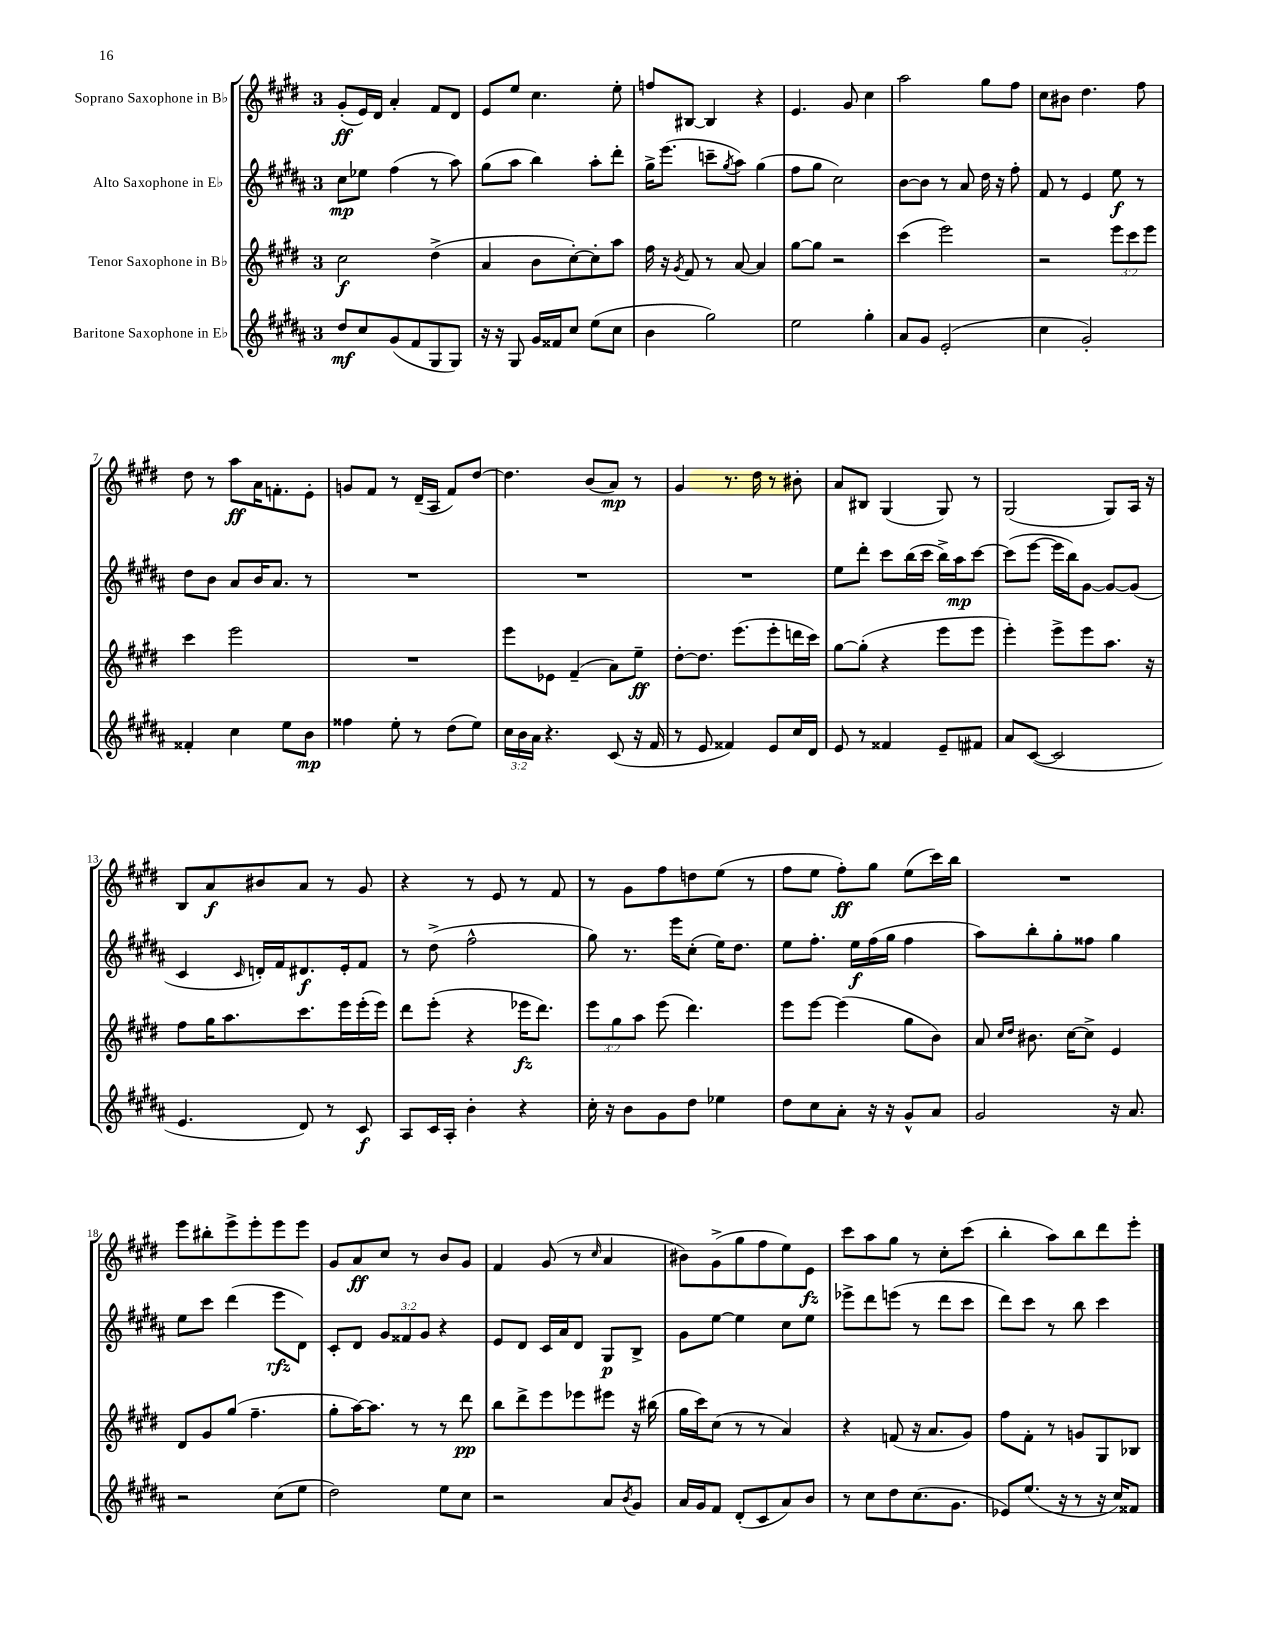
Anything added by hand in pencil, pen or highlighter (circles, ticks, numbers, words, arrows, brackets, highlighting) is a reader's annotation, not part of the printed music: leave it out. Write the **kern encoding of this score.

**kern	**dynam	**kern	**dynam	**kern	**dynam	**kern	**dynam
*part4	*part4	*part3	*part3	*part2	*part2	*part1	*part1
*staff4	*staff4	*staff3	*staff3	*staff2	*staff2	*staff1	*staff1
*I"Baritone Saxophone in E♭	*	*I"Tenor Saxophone in B♭	*	*I"Alto Saxophone in E♭	*	*I"Soprano Saxophone in B♭	*
*clefG2	*	*clefG2	*	*clefG2	*	*clefG2	*
*k[f#c#g#d#a#]	*	*k[f#c#g#d#]	*	*k[f#c#g#d#a#]	*	*k[f#c#g#d#]	*
*M3/4	*	*M3/4	*	*M3/4	*	*M3/4	*
=1	=1	=1	=1	=1	=1	=1	=1
8dd#/L	mf	2cc#\	f	8cc#\L	mp	(8g#'/L	ff
8cc#/	.	.	.	8ee-X\J	.	16e/L)	.
.	.	.	.	.	.	16d#/JJ	.
(8g#/	.	.	.	(4ff#\	.	4a'/	.
8f#/	.	.	.	.	.	.	.
8G#/	.	(4dd#^\	.	8r	.	8f#/L	.
8G#/J)	.	.	.	8aa#\)	.	8d#/J	.
=2	=2	=2	=2	=2	=2	=2	=2
16r	.	4a/	.	(8gg#\L	.	8e/L	.
16r	.	.	.	.	.	.	.
8G#/	.	.	.	8aa#\J	.	8ee/J	.
16g#/LL	.	8b\L	.	4bb\)	.	4.cc#\	.
16f##X/J	.	.	.	.	.	.	.
8cc#/J	.	[8cc#'\)	.	.	.	.	.
(8ee\L	.	8cc#'\]	.	8aa#'\L	.	.	.
8cc#\J	.	8aa\J	.	8ddd#'\J	.	8ee'\	.
=3	=3	=3	=3	=3	=3	=3	=3
4b\	.	16ff#\	.	16gg#^\KL	.	8ffn/L	.
.	.	16r	.	(8.eee\J	.	.	.
.	.	8qg#/	.	.	.	.	.
.	.	8f#/	.	.	.	[8B#X/J	.
2gg#\)	.	8r	.	8cccn~\L	.	4B#/]	.
.	.	.	.	8qgg#/	.	.	.
.	.	[8a/	.	8aa#\J)	.	.	.
.	.	4a/]	.	(4gg#\	.	4r	.
=4	=4	=4	=4	=4	=4	=4	=4
2ee\	.	[8gg#\L	.	8ff#\L	.	4.e/	.
.	.	8gg#\J]	.	8gg#\J	.	.	.
.	.	2r	.	2cc#\)	.	.	.
.	.	.	.	.	.	8g#/	.
4gg#'\	.	.	.	.	.	4cc#\	.
=5	=5	=5	=5	=5	=5	=5	=5
8a#/L	.	(4ccc#\	.	[8b\L	.	2aa\	.
8g#/J	.	.	.	8b\J]	.	.	.
(2e'/	.	2eee\)	.	8r	.	.	.
.	.	.	.	8a#/	.	.	.
.	.	.	.	16dd#\	.	8gg#\L	.
.	.	.	.	16r	.	.	.
.	.	.	.	8ff#'\	.	8ff#\J	.
=6	=6	=6	=6	=6	=6	=6	=6
4cc#\	.	2r	.	8f#/	.	8cc#\L	.
.	.	.	.	8r	.	8b#X\J	.
2g#'/)	.	.	.	4e/	.	4.dd#\	.
.	.	12eee\L	.	8ee\	f	.	.
.	.	12ccc#\	.	.	.	.	.
.	.	.	.	8r	.	8ff#\	.
.	.	12eee\J	.	.	.	.	.
!!LO:LB:g=z
=7	=7	=7	=7	=7	=7	=7	=7
4f##X'/	.	4ccc#\	.	8dd#\L	.	8dd#\	.
.	.	.	.	8b\J	.	8r	.
4cc#\	.	2eee\	.	8a#/L	.	8aa\L	ff
.	.	.	.	16b/K	.	16a\K	.
.	.	.	.	8.a#/J	.	8.fn'\	.
8ee\L	.	.	.	.	.	.	.
8b\J	mp	.	.	8r	.	8e'\J	.
=8	=8	=8	=8	=8	=8	=8	=8
4ff##X\	.	2.r	.	2.r	.	8gn/L	.
.	.	.	.	.	.	8f#/J	.
8ee'\	.	.	.	.	.	8r	.
8r	.	.	.	.	.	(16d#~/LL	.
.	.	.	.	.	.	16A/JJ	.
(8dd#\L	.	.	.	.	.	8f#/L)	.
8ee\J)	.	.	.	.	.	[8dd#/J	.
=9	=9	=9	=9	=9	=9	=9	=9
24cc#\LL	.	8eee\L	.	2.r	.	4.dd#\]	.
24b\	.	.	.	.	.	.	.
24a#\JJ	.	.	.	.	.	.	.
4.r	.	8e-X\J	.	.	.	.	.
.	.	(4f#~/	.	.	.	.	.
.	.	.	.	.	.	(8b/L	.
(8c#/	.	8a\L)	.	.	.	8a/J)	mp
16r	.	8ee~\J	ff	.	.	8r	.
16f#/	.	.	.	.	.	.	.
=10	=10	=10	=10	=10	=10	=10	=10
8r	.	[8dd#'\L	.	2.r	.	4g#/	.
8e/	.	8.dd#\J]	.	.	.	.	.
4f##X/)	.	.	.	.	.	8.r	.
.	.	(8.eee\L	.	.	.	.	.
.	.	.	.	.	.	16dd#\	.
8e/L	.	8eee'\	.	.	.	8r	.
16cc#/L	.	16dddn\L	.	.	.	8b#X'\	.
16d#/JJ	.	16ccc#\JJ)	.	.	.	.	.
=11	=11	=11	=11	=11	=11	=11	=11
8e/	.	[8gg#\L	.	8ee\L	.	8a/L	.
8r	.	(8gg#'\J]	.	8ddd#'\J	.	8B#X/J	.
4f##X/	.	4r	.	8ccc#\L	.	(4G#/	.
.	.	.	.	(16bb\L	.	.	.
.	.	.	.	16ccc#\JJ	.	.	.
8e~/L	.	8eee\L	.	16bb^\LL)	.	8G#/)	.
.	.	.	.	16aa#\J	mp	.	.
8f#X/J	.	8eee\J	.	[8ccc#\J	.	8r	.
=12	=12	=12	=12	=12	=12	=12	=12
8a#/L	.	4eee'\)	.	(8ccc#\L]	.	(2G#/	.
([8c#/J	.	.	.	[8eee\J	.	.	.
2c#/]	.	8eee^\L	.	16eee\LL]	.	.	.
.	.	.	.	16bb\J)	.	.	.
.	.	8eee\	.	[8g#\J	.	.	.
.	.	8.aa\J	.	8g#/L_	.	8G#/L)	.
.	.	.	.	(8g#/J]	.	16A/Jk	.
.	.	16r	.	.	.	16r	.
!!LO:LB:g=z
=13	=13	=13	=13	=13	=13	=13	=13
4.e/	.	8ff#\L	.	4c#/	.	8B/L	.
.	.	16gg#\K	.	.	.	8a/	f
.	.	8.aa\	.	.	.	.	.
.	.	.	.	16qqc#/	.	.	.
.	.	.	.	16dn'/LL)	.	8b#X/	.
.	.	.	.	16f#/J	.	.	.
8d#/)	.	8.ccc#\	.	8.d#X/	f	8a/J	.
8r	.	.	.	.	.	8r	.
.	.	16eee\L	.	16e'/k	.	.	.
8c#/	f	(16eee'\	.	8f#/J	.	8g#/	.
.	.	16eee\JJ)	.	.	.	.	.
=14	=14	=14	=14	=14	=14	=14	=14
8A#/L	.	8ddd#\L	.	8r	.	4r	.
16c#/L	.	(8eee'\J	.	(8dd#^\	.	.	.
16A#'/JJ	.	.	.	.	.	.	.
4b'\	.	4r	.	2ff#^^\	.	8r	.
.	.	.	.	.	.	8e/	.
4r	.	16eee-X\KL	fz	.	.	8r	.
.	.	8.ddd#\J)	.	.	.	.	.
.	.	.	.	.	.	8f#/	.
=15	=15	=15	=15	=15	=15	=15	=15
16cc#'\	.	12eee\L	.	8gg#\)	.	8r	.
16r	.	.	.	.	.	.	.
.	.	12gg#\	.	.	.	.	.
8b\L	.	.	.	8.r	.	8g#\L	.
.	.	12aa\J	.	.	.	.	.
8g#\	.	(8eee\	.	.	.	8ff#\	.
.	.	.	.	16eee\KL	.	.	.
8dd#\J	.	4.ddd#\)	.	(8cc#'\J	.	8ddn\	.
4ee-X\	.	.	.	16ee\KL)	.	(8ee\J	.
.	.	.	.	8.dd#\J	.	.	.
.	.	.	.	.	.	8r	.
=16	=16	=16	=16	=16	=16	=16	=16
8dd#\L	.	8eee\L	.	8ee\L	.	8ff#\L	.
8cc#\	.	[8eee\J	.	8.ff#'\J	.	8ee\J	.
8a#'\J	.	(4eee\]	.	.	.	8ff#'\L)	ff
.	.	.	.	16ee\LL	f	.	.
16r	.	.	.	(16ff#\	.	8gg#\J	.
16r	.	.	.	16gg#\JJ	.	.	.
8g#^^/L	.	8gg#\L	.	4ff#\	.	(8ee\L	.
8a#/J	.	8b\J)	.	.	.	16ccc#\L)	.
.	.	.	.	.	.	16bb\JJ	.
=17	=17	=17	=17	=17	=17	=17	=17
2g#/	.	8a/	.	8aa#\L)	.	2.r	.
.	.	16qqcc#/LL	.	.	.	.	.
.	.	16qqdd#/JJ	.	.	.	.	.
.	.	8.b#X\	.	8bb'\	.	.	.
.	.	.	.	8gg#'\	.	.	.
.	.	[16cc#\KL	.	.	.	.	.
.	.	8cc#^\J]	.	8ff##X\J	.	.	.
16r	.	4e/	.	4gg#\	.	.	.
8.a#/	.	.	.	.	.	.	.
!!LO:LB:g=z
=18	=18	=18	=18	=18	=18	=18	=18
2r	.	8d#/L	.	8ee\L	.	8eee\L	.
.	.	8g#/	.	8ccc#\J	.	8bb#X'\	.
.	.	(8gg#/J	.	(4ddd#\	.	8eee^\	.
.	.	4.ff#~\	.	.	.	8eee'\	.
(8cc#\L	.	.	.	8eee\L	rfz	8eee\	.
8ee\J	.	.	.	8d#\J)	.	8eee\J	.
=19	=19	=19	=19	=19	=19	=19	=19
2dd#\)	.	8gg#'\L	.	8c#'/L	.	8g#/L	.
.	.	[16aa\K)	.	8d#/J	.	8a/	ff
.	.	8.aa\J]	.	.	.	.	.
.	.	.	.	12g#/L	.	8cc#/J	.
.	.	.	.	12f##X/	.	.	.
.	.	8r	.	.	.	8r	.
.	.	.	.	12g#/J	.	.	.
8ee\L	.	8r	.	4r	.	8b/L	.
8cc#\J	.	8ddd#\	pp	.	.	8g#/J	.
=20	=20	=20	=20	=20	=20	=20	=20
2r	.	8bb\L	.	8e/L	.	4f#/	.
.	.	8ddd#^\	.	8d#/J	.	.	.
.	.	8eee\	.	16c#/LL	.	(8g#/	.
.	.	.	.	16a#/J	.	.	.
.	.	8eee-X\	.	8d#/J	.	8r	.
.	.	.	.	.	.	16qqcc#/	.
8a#/L	.	8eee#X\J	.	8G#/L	p	4a/	.
8qb/	.	.	.	.	.	.	.
8g#/J	.	16r	.	8B^/J	.	.	.
.	.	(16bb#X\	.	.	.	.	.
=21	=21	=21	=21	=21	=21	=21	=21
16a#/LL	.	16gg#\LL	.	8g#\L	.	8b#X\L)	.
16g#/J	.	16ccc#\J)	.	.	.	.	.
8f#/J	.	(8cc#\J	.	[8ee\J	.	(8g#^\	.
(8d#'/L	.	8r	.	4ee\]	.	8gg#\	.
8c#/	.	8r	.	.	.	8ff#\	.
8a#/)	.	4a/)	.	8cc#\L	.	8ee\)	.
8b/J	.	.	.	8ee\J	.	8e\J	fz
=22	=22	=22	=22	=22	=22	=22	=22
8r	.	4r	.	8eee-X^\L	.	8ccc#\L	.
8cc#\L	.	.	.	8ddd#\	.	8aa\	.
8dd#\	.	(8fn/	.	(8eeen\J	.	8gg#\J	.
(8.cc#\	.	16r	.	8r	.	8r	.
.	.	8.a/L	.	.	.	.	.
.	.	.	.	8ddd#\L	.	8cc#'\L	.
8.g#\J	.	.	.	.	.	.	.
.	.	8g#/J)	.	8ccc#\J	.	(8ccc#\J	.
=23	=23	=23	=23	=23	=23	=23	=23
8e-X/L)	.	8ff#\L	.	8ddd#\L)	.	4bb'\	.
(8.ee/J	.	8f#'\J	.	8ccc#\J	.	.	.
.	.	8r	.	8r	.	8aa\L)	.
16r	.	.	.	.	.	.	.
8r	.	8gn/L	.	8bb\	.	8bb\	.
16r	.	8G#/	.	4ccc#\	.	8ddd#\	.
16cc#/KL)	.	.	.	.	.	.	.
8f##X/J	.	8B-X/J	.	.	.	8eee'\J	.
==	==	==	==	==	==	==	==
*-	*-	*-	*-	*-	*-	*-	*-
